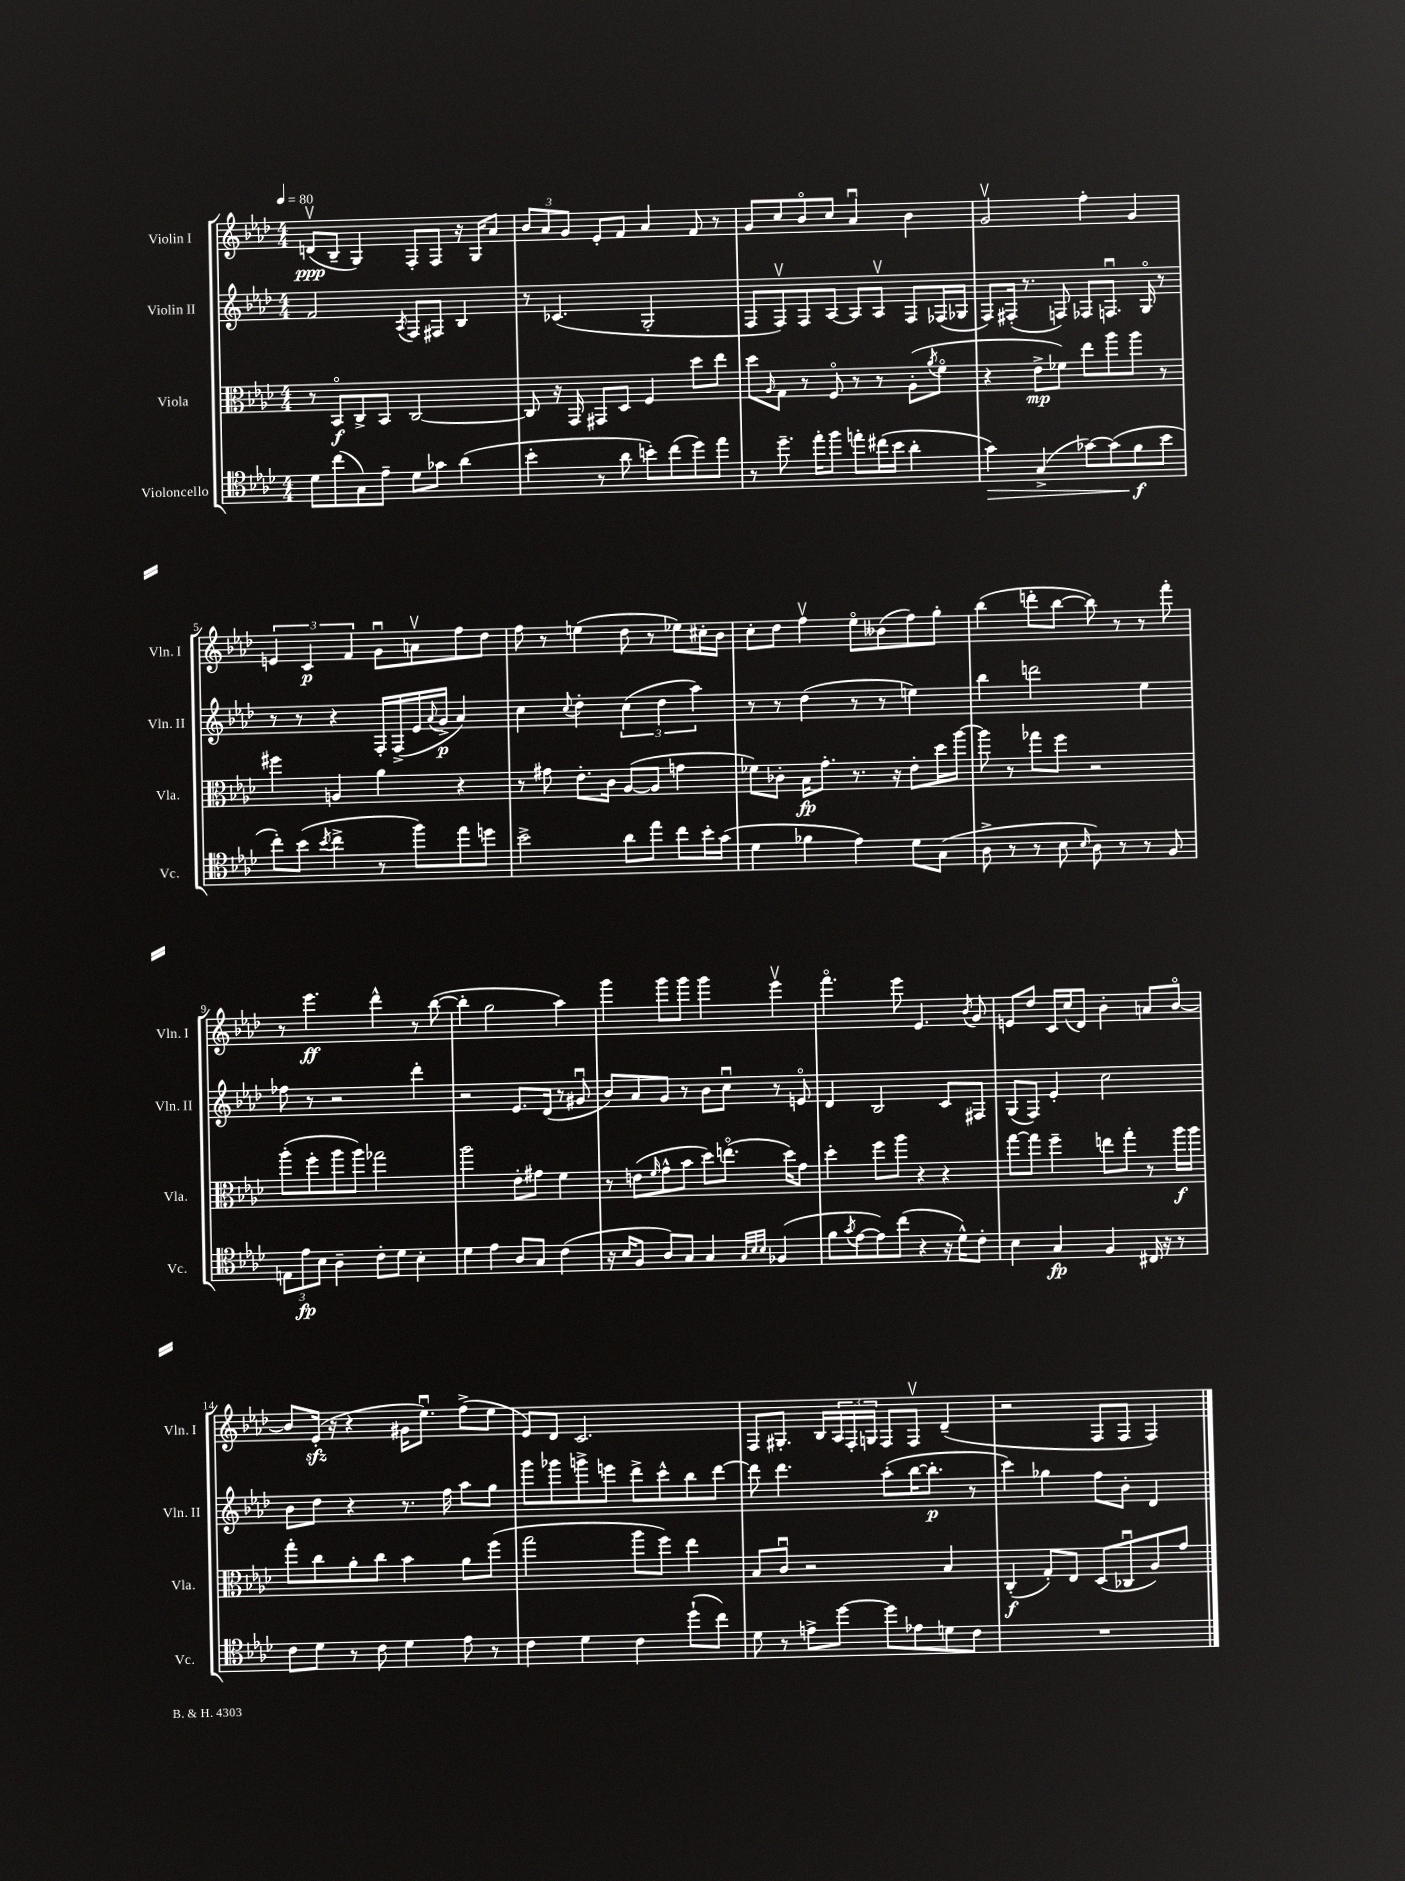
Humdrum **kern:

**kern	**kern	**kern	**kern
*staff4	*staff3	*staff2	*staff1
*clefC4	*clefC3	*clefG2	*clefG2
*k[b-e-a-d-]	*k[b-e-a-d-]	*k[b-e-a-d-]	*k[b-e-a-d-]
*M4/4	*M4/4	*M4/4	*M4/4
*MM80	*MM80	*MM80	*MM80
8d-	8r	2f	(8dv
(8cc	8BB-o	.	8B-~
8G)	8C^	.	4G)
8e-~	8BB-	.	.
.	.	8qA-	.
8d-	[2C	8F	8F'
8g-	.	8F#	8F
(4a-	.	4B-	16r
.	.	.	16G
.	.	.	8a-
=	=	=	=
4b-'	8C]	8r	12b-
.	.	.	12a-
.	16r	(4.c-	.
.	.	.	12g
.	16GG	.	.
8r	8GG#	.	8e-'
8a-	8D-	.	8f
8b')	4F	2G'	4a-
(8cc	.	.	.
8dd-)	8dd-	.	8f
8ee-	8ee-	.	8r
=	=	=	=
8r	8dd-	8F	8g
.	16qqA-	.	.
8.dd-~	8G	8Fv)	8cc
.	8r	8F	8b-o
16ee-'	.	.	.
8ff	8Fo	[8A-	8cc
8ee'	8r	8A-]	4a-u
(16cc#	8r	8A-v	.
16b-	.	.	.
4a-'	(8A-'	8F	4b-
.	8qa-	.	.
.	8fo	(16F-	.
.	.	16G-	.
=	=	=	=
4g)	4r	8F)	2gv
.	.	(16F#'	.
.	.	8.r	.
(4G^	8e-^	.	.
.	8f-)	8F)	.
[8g-)	8ee-	8F-	4ff'
(8g-]	8aa-	8.Fu	.
8f	8aa-	.	4g
.	.	16Go	.
8b-	8r	8r	.
=	=	=	=
8cc')	4ff#	8r	6e
(8b-	.	8r	.
.	.	.	6c
8qb-	.	.	.
4cc^	4A	4r	.
.	.	.	6f
8r	4a-	16F'	8gu
.	.	(16F^	.
8ff)	.	16e-	8av
.	.	8qqa-	.
.	.	16g^	.
8ee-	4r	4a-)	8ff
8dd	.	.	8dd-
=	=	=	=
2b-^	8r	4cc	8ff
.	8g#	.	8r
.	.	8qqcc	.
.	8.e-'	4dd-'	(4ee
.	16c	.	.
8a-	([8A-	(6cc	8dd-
8ee-	8A-]	.	8r
.	.	6dd-	.
8cc	4g	.	8ee-)
.	.	6aa-)	.
16b-'	.	.	16cc#'
(16g	.	.	16b-
=	=	=	=
4d-	8f-)	8r	8cc'
.	8c-'	8r	8dd-
4f-	16B-	(4dd-	4ffv
.	8.g'	.	.
4e-)	8.r	8r	8ee-o
.	.	8r	(8b--
.	16r	.	.
8d-	8e-'	4ee)	8ff)
(8G	16dd-	.	8gg'
.	[16aa-	.	.
=	=	=	=
8A-^	8aa-]	4bb-	(4bb-
8r	8r	.	.
8r	8gg-	2ddd	8ddd'
8B-	8ff	.	[8bb-
16qqB-	.	.	.
8A-)	2r	.	8bb-])
8r	.	.	8r
8r	.	4ee-	8r
8F	.	.	8fff'
=	=	=	=
12E	(8aa-'	8ff-	8r
12e-	.	.	.
.	8ff'	8r	4.eee-
12B-	.	.	.
4A-~	8aa-	2r	.
.	8aa-)	.	.
8c'	2gg-	.	4ddd-^^
8d-	.	.	.
4B-'	.	4ddd-'	8r
.	.	.	([8bb-
=	=	=	=
4d-	2aa-	2r	4bb-']
4e-	.	.	2gg
8A-	8e-'	8.e-	.
8G	8g#	.	.
.	.	(16d-	.
(4c	4f	8r	4aa-)
.	.	8g#u	.
=	=	=	=
16r	8r	8b-)	4ggg
16B-	.	.	.
8F	(8e	8a-	.
.	16qqf	.	.
8A-)	8g^^	8g	8ggg
8G	8b-	8r	8ggg
4G	8dd-)	8b-	4ggg
.	(8.eeo	8ccu	.
32qqG	.	.	.
32qqB-	.	.	.
32qqB-	.	.	.
(4F-	.	8r	4eee-v
.	16dd-)	.	.
.	8g	8eo	.
=	=	=	=
8f	4dd-'	4d-	4.fffo
8qg	.	.	.
[8e-	.	.	.
8e-])	8ff	2B-	.
(8cc	8aa-	.	8eee-
4r	4r	.	4.e-
16r	4r	8c	.
16d-^^)	.	.	.
.	.	.	8qb-
8c'	.	8F#	8g
=	=	=	=
4B-	[8gg	(8G	8e
.	8gg]	8F)	8dd-
4G	4ff~	4e-'	16c
.	.	.	(16cc
.	.	.	8d-)
4F	8ee	2cc	4b-'
.	8gg'	.	.
16C#	8r	.	8a
16r	.	.	.
8r	16aa-	.	[8b-o
.	16aa-	.	.
=	=	=	=
8c	8gg'	8b-	8b-]
8d-	8cc	8dd-	(16e-'
.	.	.	16r
8r	8a-'	4r	4r
8c	8cc	.	.
4d-	4b-	8.r	16g#
.	.	.	8.ee-u)
.	.	16ff	.
8e-	8a-	8aa-	(8ff^
8r	(8ff	8gg	8ee-
=	=	=	=
4c	2gg	8ggg	8e-)
.	.	8ggg-	8d-
4d-	.	8ggg^	2.c
.	.	8eee	.
4c	8aa-	8ddd-^	.
.	8ff)	8ccc^^	.
(8dd-`	4ee-	8bb-	.
8cc)	.	[8ddd-	.
=	=	=	=
8d-	8B-	8ddd-]	8F
8r	8cu	4.ddd-	8.G#'
8e^	2r	.	.
.	.	.	16B-
[8dd-	.	.	24A-
.	.	.	24F'
.	.	.	24G
8dd-]	.	(8aa-'	8F
8e-	.	[16bb-	8Fv
.	.	8.bb-']	.
8d	4B-	.	(4d-~
8c	.	8r	.
=	=	=	=
1r	(4C'	4ccc)	2r
.	8G')	4gg-	.
.	8E-	.	.
.	(8D-	8ff	8F
.	8C-u	8b-'	8F
.	8A-)	4d-	4F)
.	8g	.	.
==	==	==	==
*-	*-	*-	*-
